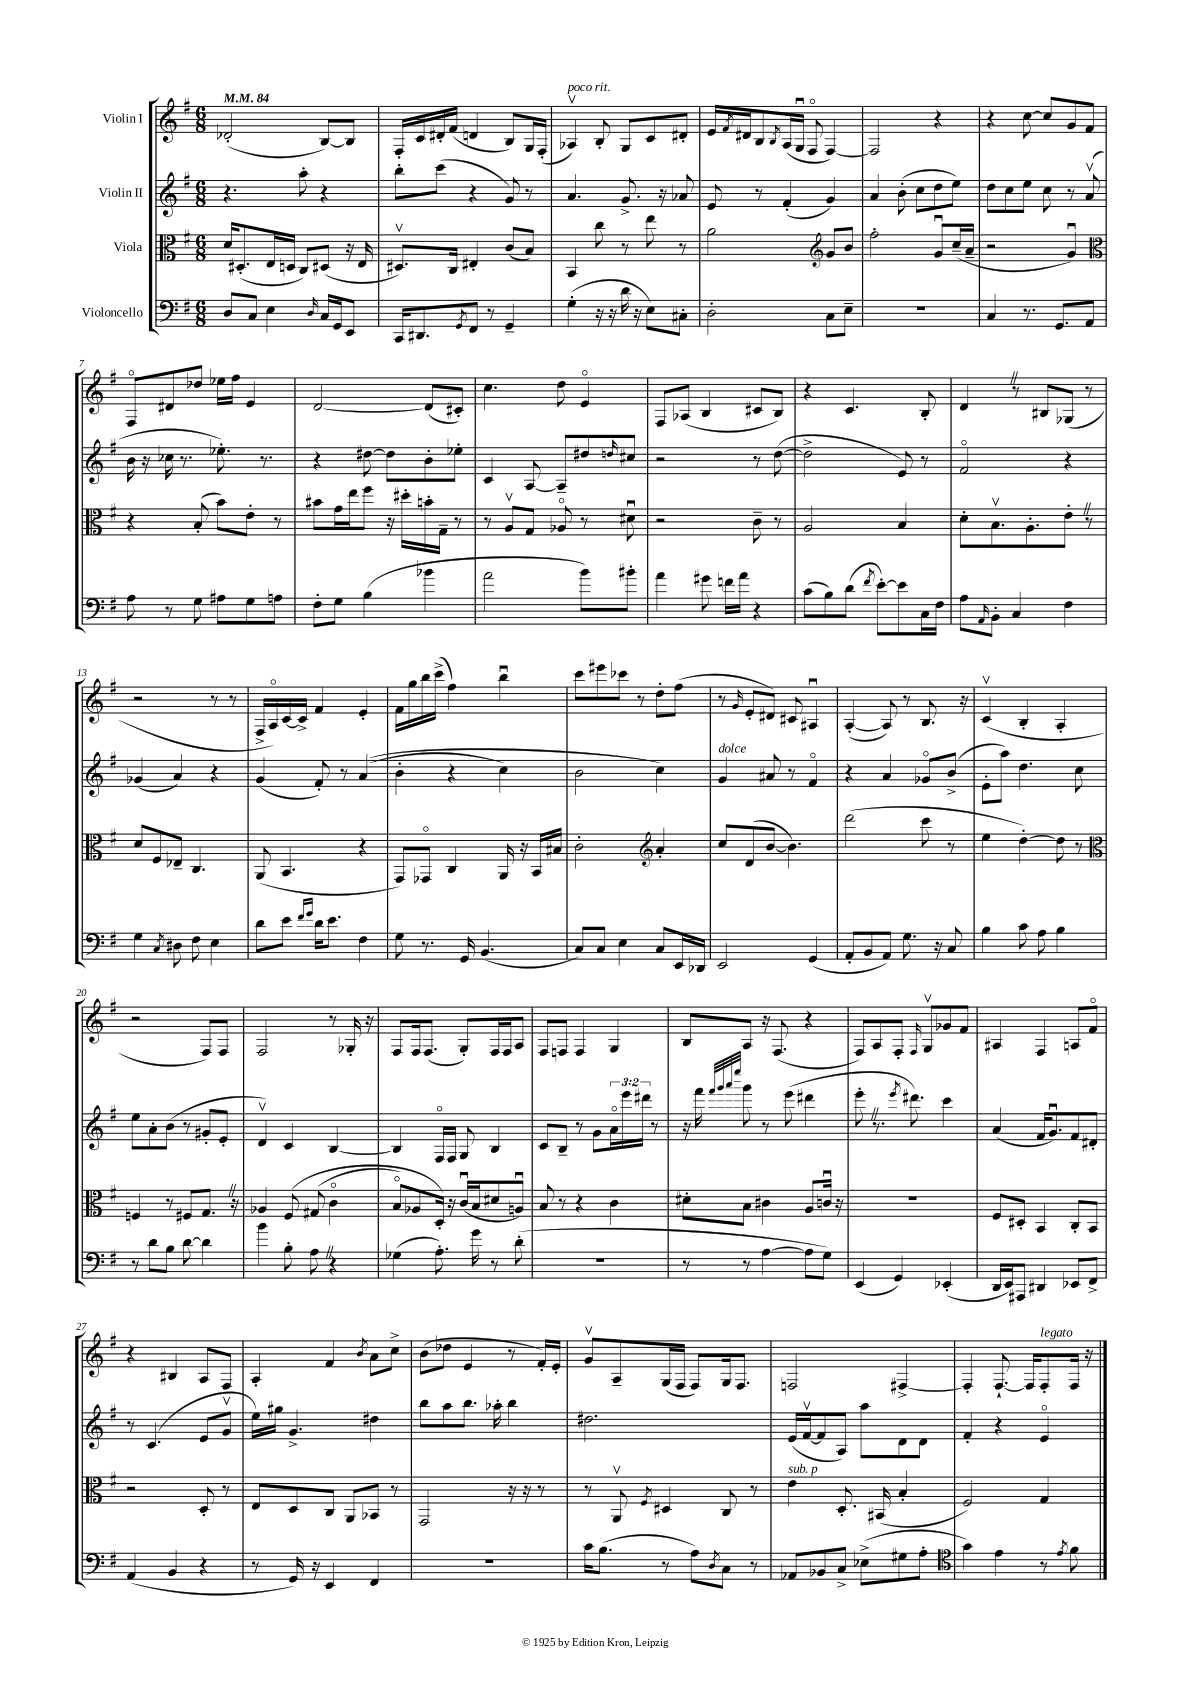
<<
\new StaffGroup <<
\new Staff = "s0" \with { instrumentName = "Violin I" } {
    \clef treble \key g \major \numericTimeSignature \time 6/8 \tempo 4 = 84
    des'2-.( b8~) b8 |
    fis16-. c'16 dis'16-. fis'16( d'4 b8) g16 fis16-.( |
    aes4\upbow^\markup { \italic "poco rit." }) b8-. g8 c'8 dis'8-. |
    e'16 \acciaccatura { fis'8 } dis'16 b8 \acciaccatura { b8 } a16( g16\downbow fis8\flageolet fis4~) |
    fis2 r4 |
    r4 c''8~ c''8 g'8 fis'8 |
    fis8\flageolet dis'8 des''8 ees''16 fis''16 e'4 |
    d'2~ d'8( cis'8-.) |
    c''4. d''8 e'4\flageolet |
    fis8 aes8( b4 cis'8 b8) |
    r4 c'4. b8-. |
    d'4 \once \override BreathingSign.text = \markup { \musicglyph "scripts.caesura.straight" } \breathe r8 bis8 ges8( r8 |
    r2 r8 r8 |
    fis16-> a16\flageolet) c'16~ c'16-> fis'4 e'4-. |
    fis'16 g''16 b''16 c'''16->( fis''4) b''4\downbow |
    c'''8 eis'''8 ces'''8 r8 d''8-. fis''8( |
    r8 \grace { g'16 } e'8-. dis'8) cis'8 ais4\downbow |
    a4~-.( a8) r8 b8. r16 |
    c'4\upbow( b4-. a4-. |
    r2 fis8) fis8 |
    fis2 r8 ges16-. r16 |
    fis8 fis16 fis8.( g8-.) fis16 fis16 a8 |
    fis8 f8 f4 g4 |
    b8 a8 r16 fis8.( r4 |
    fis8) a8 fis8-. \grace { fis16 } g8\upbow ges'8 fis'8 |
    ais4 fis4 a8 fis'8\flageolet |
    r4 bis4 a8 fis8 |
    a4-. fis'4 \acciaccatura { b'8 } a'8 c''8-> |
    b'8( des''8 e'4 r8 fis'16-.) e'16-. |
    g'8\upbow a8-- g16( fis16 fis8) g16 fis8. |
    f2 fis4~-> |
    fis4-. fis8.~-! fis16 fis8-.^\markup { \italic "legato" } fis16 r16 \bar "|." |
}
\new Staff = "s1" \with { instrumentName = "Violin II" } {
    \clef treble \key g \major \numericTimeSignature \time 6/8 \override Staff.TupletNumber.text = #tuplet-number::calc-fraction-text
    r4. a''8-. r4 |
    b''8-. c'''8( r4 g'8) r8 |
    a'4. g'8.-> r16 aes'8 |
    e'8 r8 fis'4-.( g'4) |
    a'4 b'8-.( c''8 d''8 e''8) |
    d''8 c''8 e''8 c''8 r8 a'8\upbow( |
    b'16 r16 ces''16 r8. ees''8.-.) r8. |
    r4 dis''8~ dis''8 b'8-. ees''8-. |
    c'4 a8~ a8-- dis''8 \grace { d''16 } cis''8 |
    r2 r8 d''8~( |
    d''2-> e'8) r8 |
    fis'2\flageolet r4 |
    ges'4( a'4) r4 |
    g'4( fis'8-.) r8 a'4(\( |
    b'4-. r4 c''4) |
    b'2 c''4\) |
    g'4^\markup { \italic "dolce" } ais'8 r8 fis'4\flageolet |
    r4 a'4 ges'8\flageolet b'8->( |
    e'8-. a''8) d''4. c''8 |
    e''8 a'8-. b'8( r8 gis'8-. e'8-. |
    d'4\upbow) c'4 b4~ |
    b4 fis16\flageolet fis16 g8 b4 |
    c'8 b8-- r8 g'8 \tuplet 3/2 { a'16\flageolet e'''16 dis'''16 } r8 |
    r16 fis'''16 \grace { fis'''32 g'''32 a'''32 e''''32 } g'''8 r8 e'''8( dis'''4 |
    e'''8-. \once \override BreathingSign.text = \markup { \musicglyph "scripts.caesura.straight" } \breathe r8. \acciaccatura { e'''8 } dis'''8.) c'''4 |
    a'4( fis'16 g'8.\downbow) fis'8 dis'8-. |
    r8 c'4.( e'8 g'8\upbow |
    e''16) gis''16 g'4.-> dis''4 |
    b''8 a''8 b''8. aes''16-. b''4 |
    dis''2. |
    e'16( fis'16~\upbow fis'8 a8) a''8 d'8 d'8 |
    fis'4-. r4 e'4\flageolet \bar "|." |
}
\new Staff = "s2" \with { instrumentName = "Viola" } {
    \clef alto \key g \major \numericTimeSignature \time 6/8
    d'16 dis8.-.( e16 d16 c8) dis8( r16 e16 |
    dis8.\upbow) c16 eis4-. c'8( b8) |
    b,4 c''8 r8 e''8 r8 |
    a'2 \clef treble g'8 b'8 |
    fis''2-. g'8\downbow c''16--( a'16-- |
    r2 g'4\downbow) |
    \clef alto r4 b8-.( b'8) e'8-. r8 |
    bis'8 g'16 e''16 fis''8 r16 dis''16-. b'16-. g16-- r8 |
    r8 a8\upbow g8 aes8\flageolet r8 dis'8\downbow |
    r2 c'8-- r8 |
    a2 b4 |
    d'8-. b8.\upbow a8.-. e'8-. \once \override BreathingSign.text = \markup { \musicglyph "scripts.caesura.straight" } \breathe r8 |
    d'8 fis8 ees8-- c4. |
    a,8( b,4. r4 |
    g,8) ges,8\flageolet c4 a,16 r16 b,16 bis16 |
    c'2-. \clef treble a'4-. |
    c''8 d'8( b'8~ b'4.) |
    d'''2( c'''8 r8 |
    e''4 d''4~-.) d''8 r8 |
    \clef alto f4 r8 fis8 g8. \once \override BreathingSign.text = \markup { \musicglyph "scripts.caesura.straight" } \breathe r16 |
    aes4 fis8\( gis8( c'4\flageolet |
    b8\flageolet) aes8 d16-.\) r16 c'16\downbow( b16 dis'8 a8\downbow) |
    b8 r8 r4 c'4 |
    dis'8-. b8 cis'4 a8 c'16\downbow r16 |
    R2. |
    fis8 dis8-. b,4 c8-. b,8 |
    r2 d8-. r8 |
    e8 d8 c8 a,8 bes,8 r8 |
    g,2 r16 r16 r8 |
    r8 a,8\upbow \acciaccatura { fis8 } dis4 c8 r8 |
    e'4^\markup { \italic "sub. p" } d8.-. bis,16( b4-. |
    fis2) g4 \bar "|." |
}
\new Staff = "s3" \with { instrumentName = "Violoncello" } {
    \clef bass \key g \major \numericTimeSignature \time 6/8
    d8 c8 e4 \grace { d16 } c16 g,16 e,8 |
    c,16 dis,8. \acciaccatura { g,8 } fis,8 r8 g,4-- |
    g4-.( r16 r16 d'16 r16 e8) cis8-. |
    d2-. c8 e8-- |
    R2. |
    c4 r8. g,8. a,8 |
    a8 r8 g8 ais8 g8 a8 |
    fis8-. g8 b4( bes'4 |
    a'2 b'8) bis'8-. |
    a'4 gis'8 f'16 a'16 r4 |
    c'8( b8) d'8( \acciaccatura { fis'8 } e'8~-.) e'8 c16 fis16 |
    a8 \grace { a,16 } b,8-. c4 fis4 |
    g4 \acciaccatura { c8 } dis8 fis8 e4 |
    d'8 e'8 \grace { fis'16 g'16 } d'16 e'8. fis4 |
    g8 r8. g,16 b,4.( |
    c8) c8 e4 c8 e,16 des,16 |
    e,2 g,4( |
    a,8-. b,8 a,8) g8. r16 c8 |
    b4 c'8 a8 b4 |
    r8 d'8 b8 d'8~ d'4 |
    b'4 b8-. a8 \once \override BreathingSign.text = \markup { \musicglyph "scripts.caesura.straight" } \breathe r4 |
    ges4( a8.-.) g'16 r8 d'8-.( |
    R2. |
    r8 r8 a4~ a8 g8) |
    e,4( g,4) ees,4-.( |
    d,16 e,16) ais,,8 dis,4 ees,8 fis,8-> |
    a,4( b,4 r4 |
    r8 g,16) r16 e,4 fis,4 |
    R2. |
    c'16 b8.( r8 a8) \acciaccatura { d8 } c8 r8 |
    aes,8 bes,8 c8-> ees8->( gis8 a8-. |
    \clef tenor g'4) e'4 r8 \acciaccatura { e'8 } fis'8 \bar "|." |
}
>>
>>
